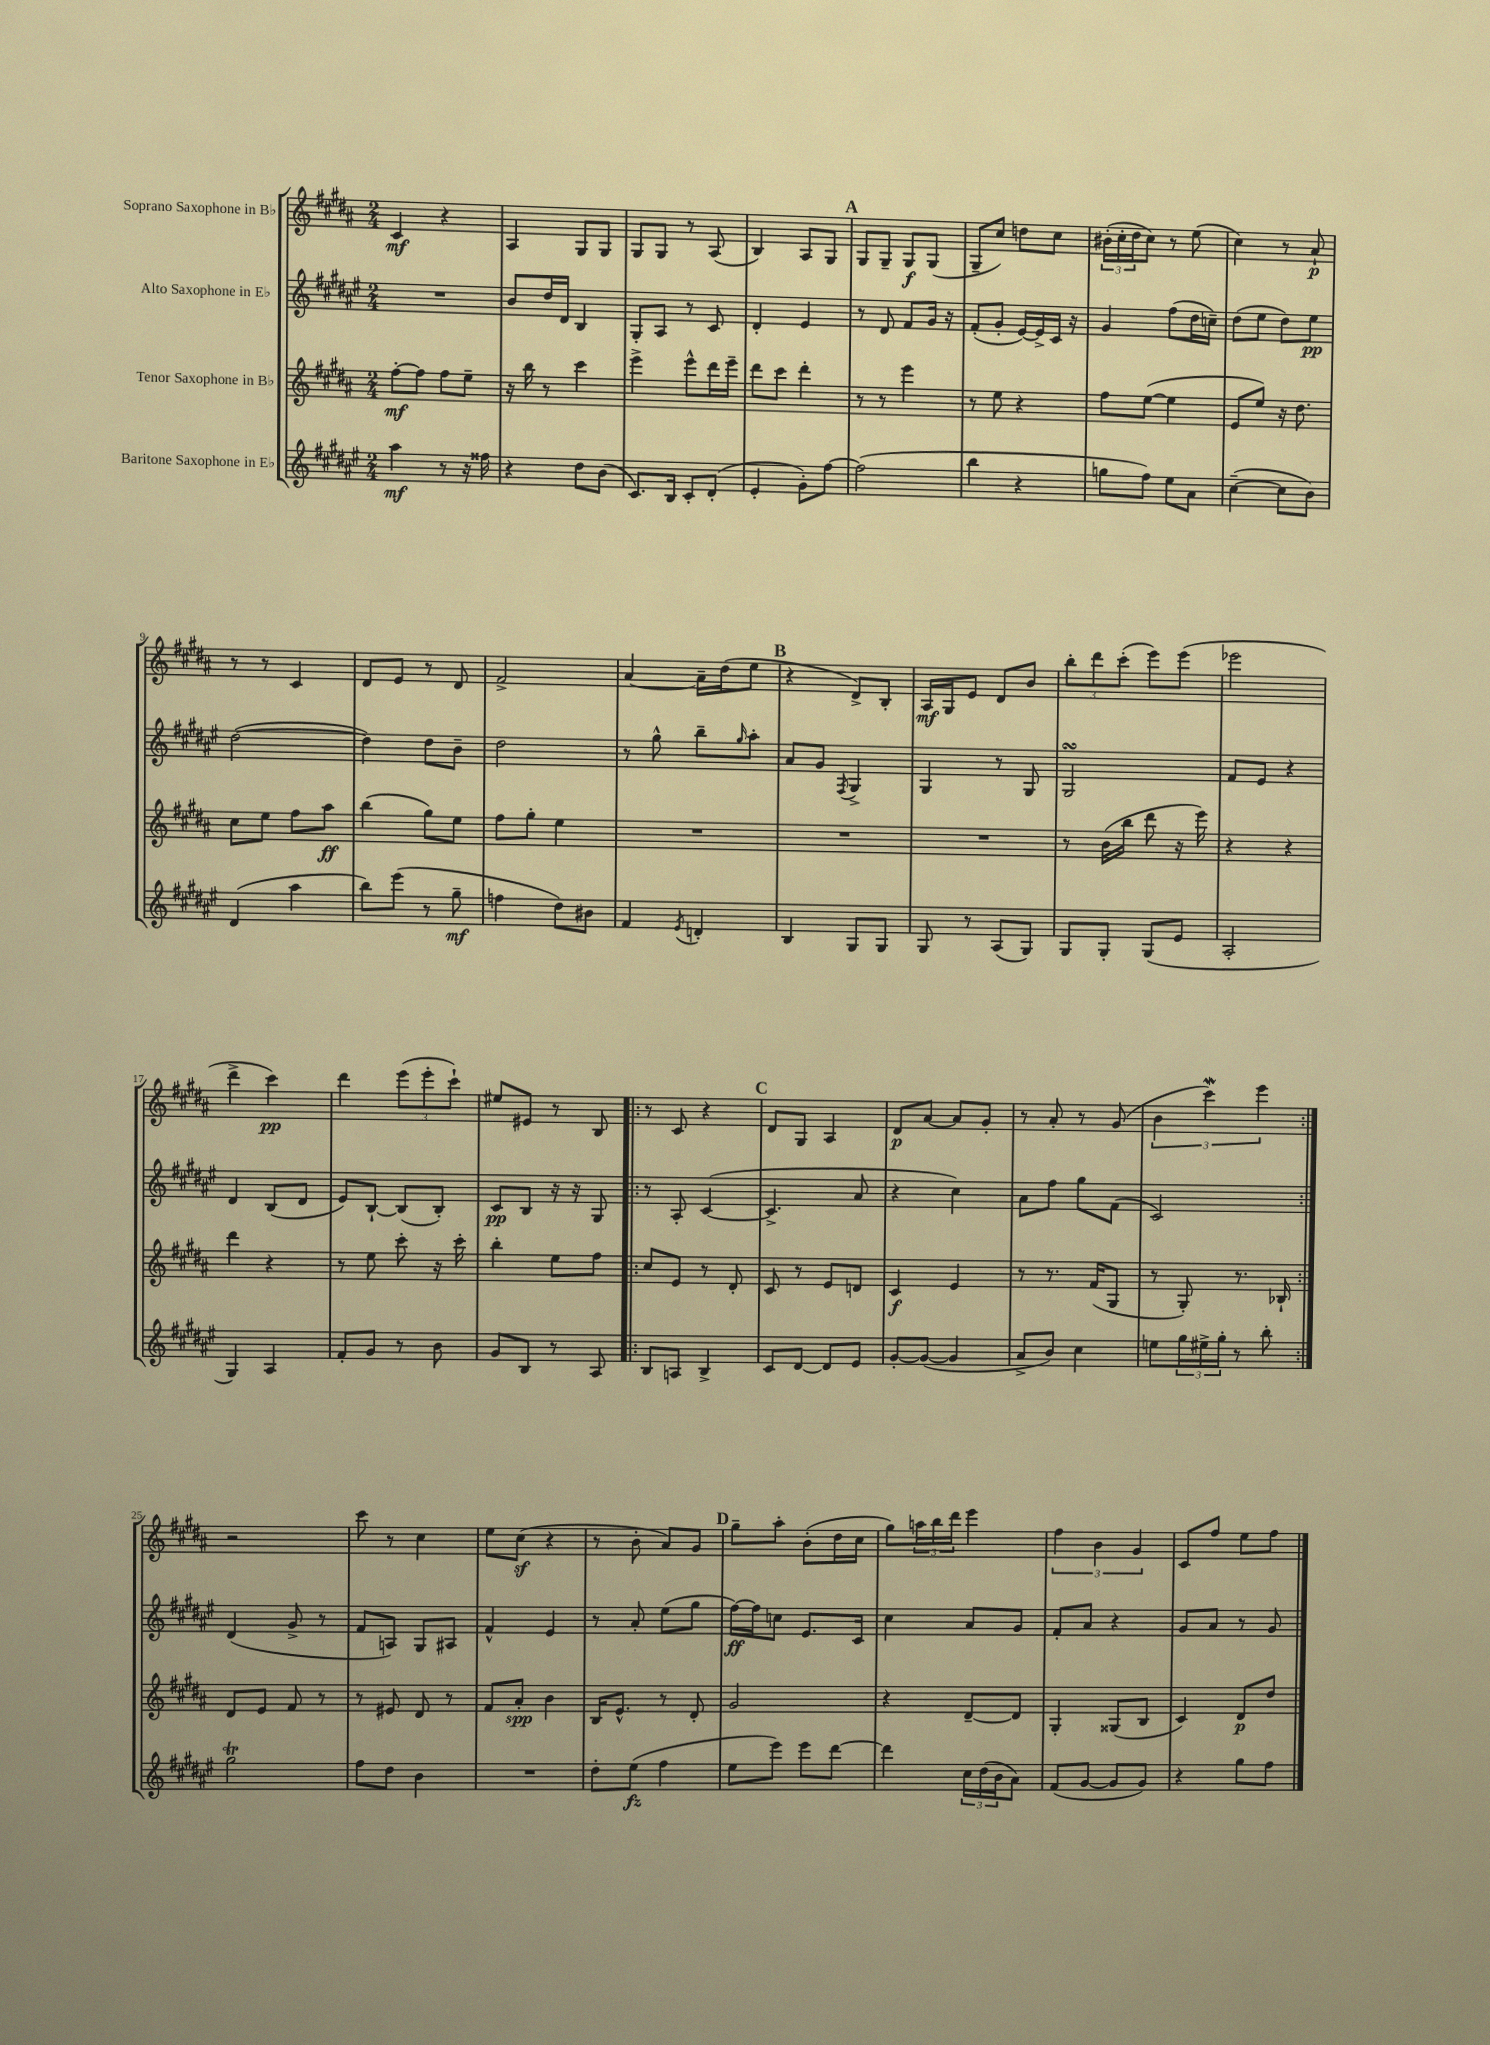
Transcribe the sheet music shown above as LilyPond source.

<<
\new StaffGroup <<
\new Staff = "s0" \with { instrumentName = "Soprano Saxophone in Bb" } {
    \clef treble \key b \major \numericTimeSignature \time 2/4
    cis'4\mf r4 |
    ais4 gis8 gis8 |
    gis8 gis8 r8 ais8( |
    b4) ais8 gis8 |
    \mark \markup { \bold "A" } gis8 gis8-- gis8\f gis8( |
    gis8-- cis''8) d''8 cis''8 |
    \tuplet 3/2 { bis'16-.( cis''16-. dis''16 } cis''8) r8 e''8( |
    cis''4) r8 ais'8-!\p |
    r8 r8 cis'4 |
    dis'8 e'8 r8 dis'8 |
    fis'2-> |
    ais'4~ ais'16-- dis''16( e''8 |
    \mark \markup { \bold "B" } r4 dis'8->) b8-. |
    ais16\mf gis16 e'8 dis'8 b'8 |
    \tuplet 3/2 { b''8-. dis'''8 cis'''8-.( } e'''8) e'''8( |
    ees'''2 |
    dis'''4-> cis'''4\pp) |
    dis'''4 \tuplet 3/2 { e'''8( e'''8-. cis'''8-!) } |
    eis''8 eis'8 r8 b8 |
    \repeat volta 2 { r8 cis'8 r4 |
    \mark \markup { \bold "C" } dis'8 gis8 ais4 |
    dis'8\p ais'8~ ais'8 gis'8-. |
    r8 ais'8-. r8 gis'8( |
    \tuplet 3/2 { b'4 cis'''4\mordent) e'''4 } | }
    r2 |
    cis'''8 r8 cis''4 |
    e''8 cis''8\sf( r4 |
    r8 b'8-. ais'8) gis'8 |
    \mark \markup { \bold "D" } gis''8-- ais''8-. b'8-.( dis''16 cis''16 |
    gis''8) \tuplet 3/2 { a''16 b''16 dis'''16 } e'''4 |
    \tuplet 3/2 { fis''4 b'4 gis'4 } |
    cis'8 fis''8 e''8 fis''8 \bar "|." |
}
\new Staff = "s1" \with { instrumentName = "Alto Saxophone in Eb" } {
    \clef treble \key fis \major \numericTimeSignature \time 2/4
    R2 |
    b'8 dis''16 dis'16 b4 |
    gis8-. ais8 r8 cis'8 |
    dis'4-. eis'4 |
    \mark \markup { \bold "A" } r8 dis'8 fis'8 gis'16 r16 |
    fis'8-.( gis'8-. eis'16~) eis'16-> cis'16 r16 |
    gis'4 fis''8( dis''16 c''16--) |
    dis''8( eis''8 dis''8) eis''8\pp |
    dis''2~( |
    dis''4) dis''8 b'8-- |
    dis''2 |
    r8 gis''8-^ b''8-- \grace { gis''16 } ais''8-. |
    \mark \markup { \bold "B" } ais'8 gis'8 \acciaccatura { fis8 } gis4-> |
    gis4 r8 gis8 |
    gis2\turn |
    fis'8 eis'8 r4 |
    dis'4 b8( dis'8 |
    eis'8) b8~-! b8( b8-.) |
    cis'8\pp b8 r16 r16 gis8 |
    \repeat volta 2 { r8 ais8-. cis'4~( |
    \mark \markup { \bold "C" } cis'4.-> ais'8 |
    r4 cis''4) |
    ais'8 fis''8 gis''8 fis'8( |
    cis'2) | }
    dis'4( gis'8-> r8 |
    fis'8 a8) gis8 ais8 |
    fis'4-^ eis'4 |
    r8 ais'8-. eis''8( gis''8 |
    \mark \markup { \bold "D" } fis''16~\ff) fis''16 c''8 eis'8. cis'16 |
    cis''4 ais'8 gis'8 |
    fis'8-. ais'8 r4 |
    gis'8 ais'8 r8 gis'8 \bar "|." |
}
\new Staff = "s2" \with { instrumentName = "Tenor Saxophone in Bb" } {
    \clef treble \key b \major \numericTimeSignature \time 2/4
    fis''8~-.\mf fis''8 fis''8 e''8-- |
    r16 b''16 r8 cis'''4 |
    e'''4-> e'''8-^ dis'''16 e'''16-- |
    dis'''8 cis'''8 dis'''4-. |
    \mark \markup { \bold "A" } r8 r8 e'''4 |
    r8 e''8 r4 |
    fis''8 e''8~( e''4 |
    e'8 e''8) r16 dis''8. |
    cis''8 e''8 fis''8 ais''8\ff |
    b''4( gis''8) e''8 |
    fis''8 gis''8-. e''4 |
    R2 |
    \mark \markup { \bold "B" } R2 |
    R2 |
    r8 b'16( b''16 dis'''8 r16 e'''16) |
    r4 r4 |
    dis'''4 r4 |
    r8 e''8 cis'''8-. r16 cis'''16-. |
    b''4-. e''8 fis''8 |
    \repeat volta 2 { cis''8 e'8 r8 dis'8-. |
    \mark \markup { \bold "C" } cis'8 r8 e'8 d'8 |
    cis'4\f e'4 |
    r8 r8. fis'16( gis8 |
    r8 gis8-.) r8. bes16-! | }
    dis'8 e'8 fis'8 r8 |
    r8 eis'8 dis'8 r8 |
    fis'8 ais'8-.\spp b'4 |
    b16 e'8.-^ r8 dis'8-. |
    \mark \markup { \bold "D" } gis'2 |
    r4 dis'8~-- dis'8 |
    gis4-. gisis8( b8 |
    cis'4) dis'8\p dis''8 \bar "|." |
}
\new Staff = "s3" \with { instrumentName = "Baritone Saxophone in Eb" } {
    \clef treble \key fis \major \numericTimeSignature \time 2/4
    ais''4\mf r8 r16 fisis''16 |
    r4 dis''8 b'8( |
    cis'8.) b16 cis'8-. dis'8-.( |
    eis'4-. gis'8-.) fis''8~ |
    \mark \markup { \bold "A" } fis''2( |
    b''4 r4 |
    g''8 fis''8) eis''8 ais'8 |
    cis''4~--( cis''8 b'8) |
    dis'4( ais''4 |
    b''8) eis'''8( r8 gis''8--\mf |
    f''4 dis''8) bis'8 |
    fis'4 \acciaccatura { eis'8 } d'4-. |
    \mark \markup { \bold "B" } b4 gis8 gis8 |
    gis8 r8 ais8( gis8) |
    gis8 gis8-. gis8( eis'8 |
    ais2-. |
    gis4) ais4 |
    fis'8-. gis'8 r8 b'8 |
    gis'8 b8 r8 ais8 |
    \repeat volta 2 { b8 a8 b4-> |
    \mark \markup { \bold "C" } cis'8 dis'8~ dis'8 eis'8 |
    gis'8~-. gis'8~( gis'4 |
    ais'8-> b'8) cis''4 |
    e''8 \tuplet 3/2 { gis''16 eis''16-> gis''16-. } r8 b''8-. | }
    gis''2\trill |
    fis''8 dis''8 b'4 |
    R2 |
    dis''8-. eis''8\fz( fis''4 |
    \mark \markup { \bold "D" } eis''8 eis'''8) eis'''8 dis'''8~ |
    dis'''4 \tuplet 3/2 { cis''16 dis''16( b'16 } ais'8) |
    fis'8( gis'8~ gis'8 gis'8) |
    r4 gis''8 fis''8 \bar "|." |
}
>>
>>
